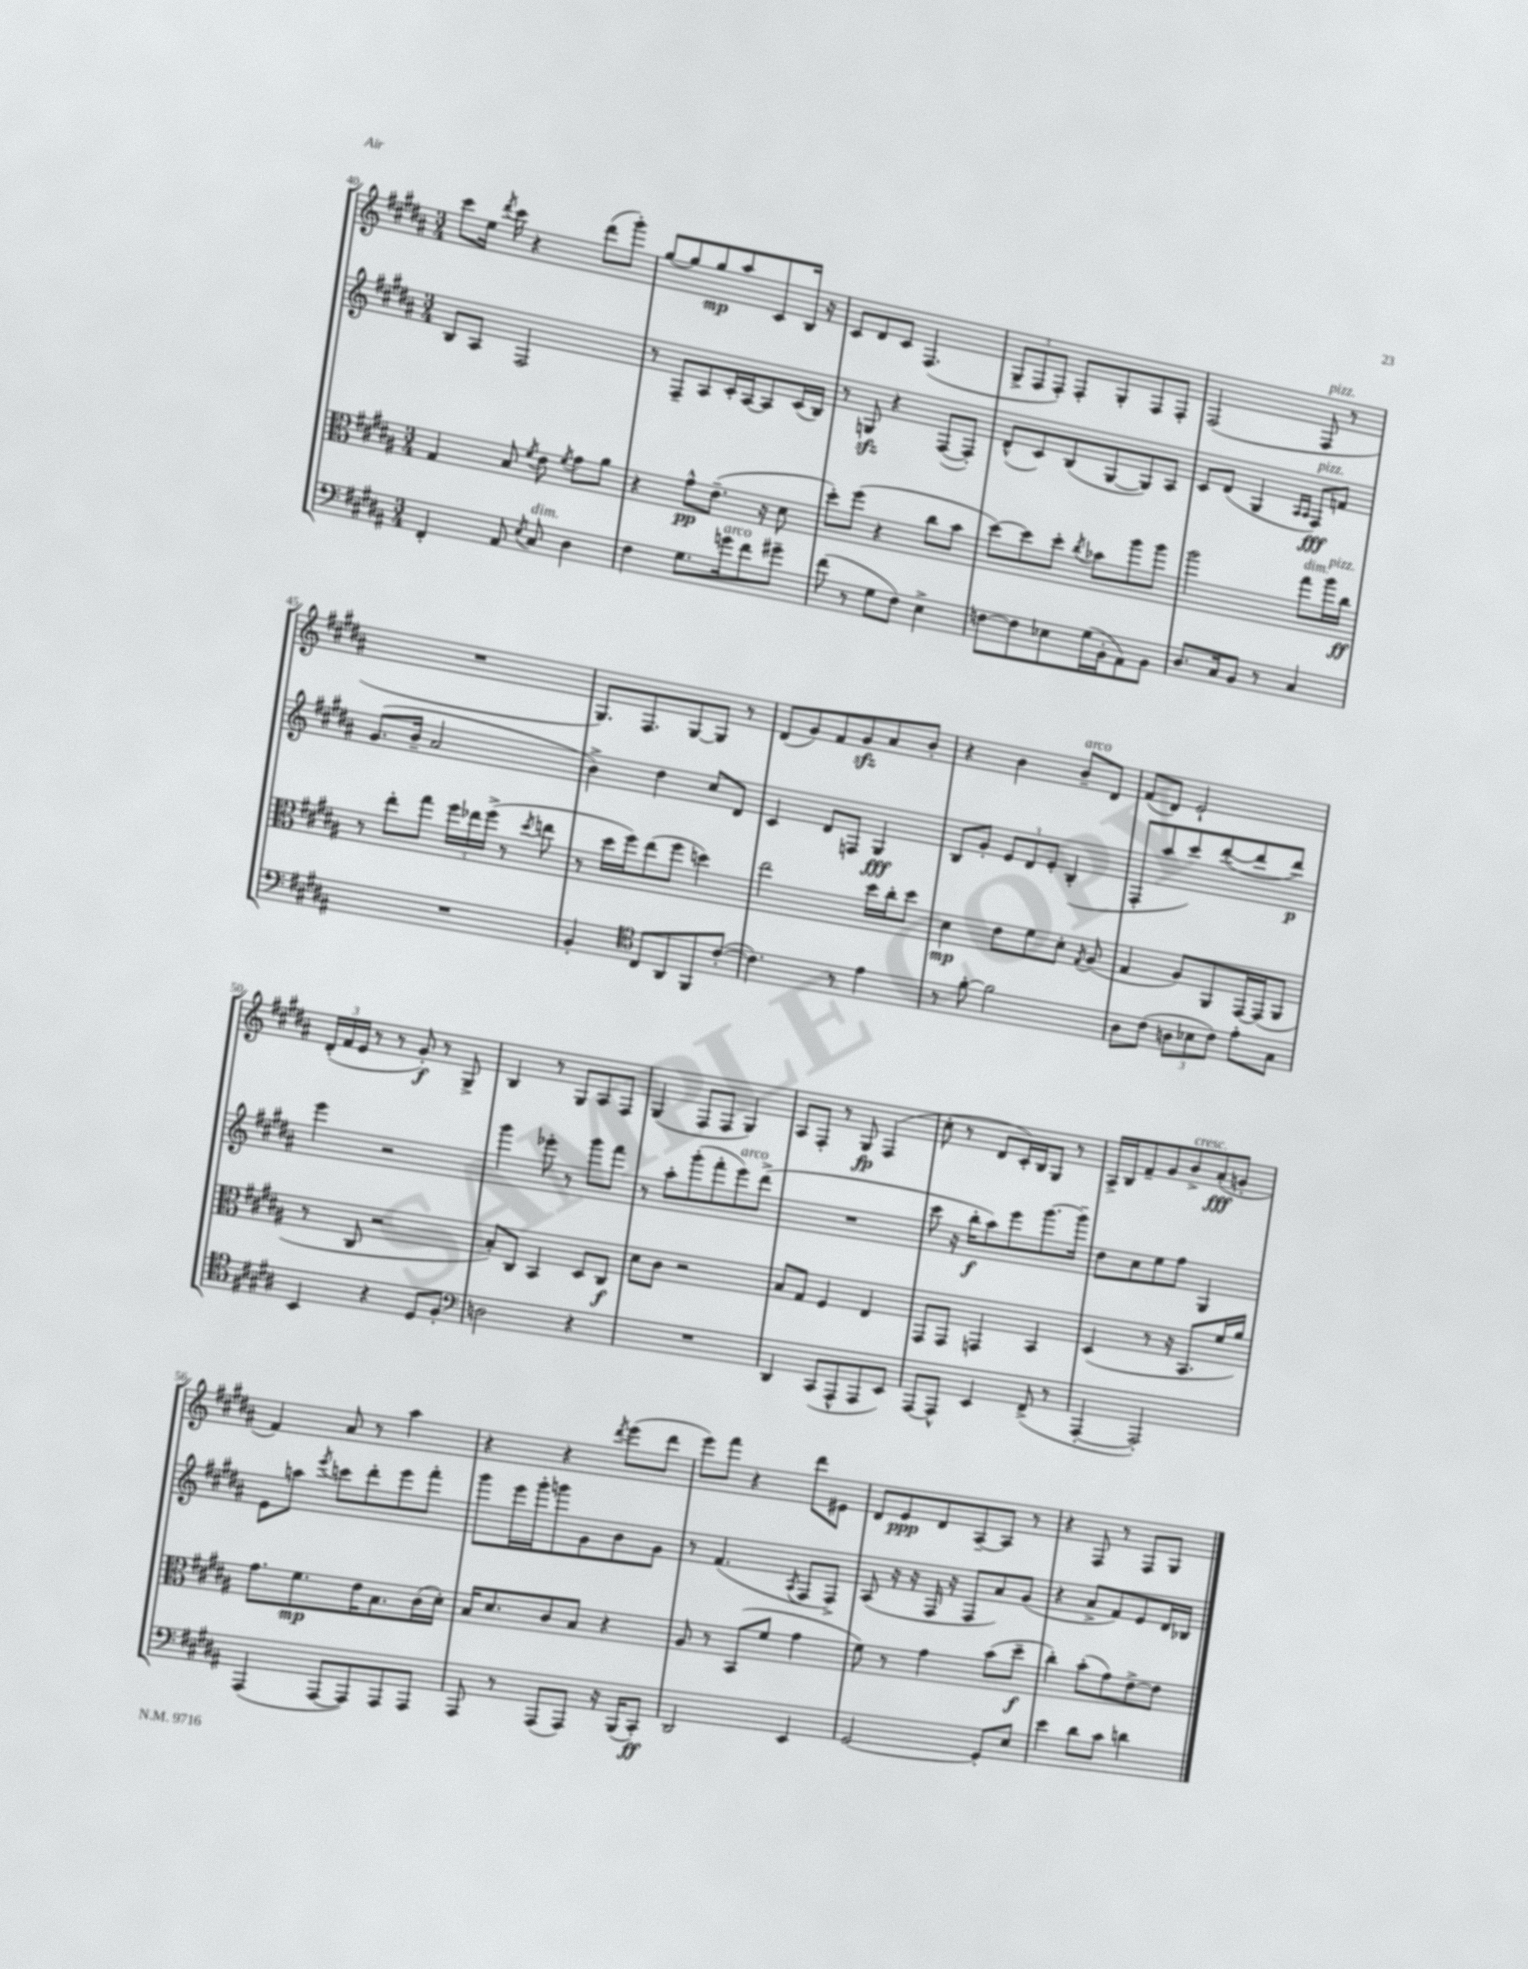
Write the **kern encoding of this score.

**kern	**kern	**kern	**kern
*staff4	*staff3	*staff2	*staff1
*clefF4	*clefC3	*clefG2	*clefG2
*k[f#c#g#d#a#]	*k[f#c#g#d#a#]	*k[f#c#g#d#a#]	*k[f#c#g#d#a#]
*M3/4	*M3/4	*M3/4	*M3/4
4FF#'	4G#	8B	8ccc#
.	.	8A#	16ee
.	.	.	8qddd#
.	.	.	16ccc#
8AA#	8B	2F#	4r
8qE	8qf#	.	.
8C#	8e	.	.
.	8qf#	.	.
4D#	8g#	.	(8ddd#
.	8a#	.	8ggg#')
=	=	=	=
4F#	4r	8r	[8gg#
.	.	8F#~	8gg#]
8.G#	8g#^^	8A#	8gg#
.	(8.e~	16c#'	8aa#
16g	.	[16A#	.
8f#	.	8A#]	8c#
.	16r	.	.
8g#~	8d#	(16c#	16B
.	.	16B)	16r
=	=	=	=
(8f#	8dd#')	8r	8c#
8r	(8ff#	8G	8d#
8G#	4r	4r	8c#
8F#)	.	.	(4.F#
4E^	8cc#	([8F#	.
.	8b	8F#'])	.
=	=	=	=
[8F	[8dd#)	(8d#^^	12G#^
.	.	.	12F#
8F]	8dd#]	8c#)	.
.	.	.	12F#')
8E-	8dd#'	(8B	8F#'
.	8qcc#	.	.
(16G#	8b-	[8G#	8G#'
16BB'	.	.	.
8AA#)	8aa#	8G#])	8F#
8BB	8aa#	8A#	8F#'
=	=	=	=
8.D#	2aa#	8c#	(2F#
.	.	(8d#	.
16C#	.	.	.
8BB	.	4G#	.
8r	.	.	.
.	.	16qqA#	.
.	.	16qqA#	.
4C#	8gg#	8F#)	8F#
.	16aa#	8f	8r
.	16cc#	.	.
=	=	=	=
2.r	8r	(8.g#	2.r
.	8ee'	.	.
.	.	16b~	.
.	8gg#	2a#	.
.	24ff#	.	.
.	24ee-	.	.
.	(24ff#^	.	.
.	8r	.	.
.	8qdd#	.	.
.	8ee	.	.
=	=	=	=
4BB'	8r	4b^)	8.G#)
.	16dd#	.	.
.	16ff#)	.	8.F#
*clefC4	*	*	*
8C#	(8ee	4dd#	.
8AA#	8ff#	.	[8G#
8FF#	4dd)	8cc#	8G#]
([8c#'	.	8d#	8r
=	=	=	=
4.c#])	2ee	4c#	(8d#
.	.	.	8g#)
.	.	8d#	8f#
8r	.	8F	8g#
4e	16dd#	4G#	8a#
.	16cc#'	.	.
.	8dd#	.	8b'
=	=	=	=
8r	4d#	8B	4r
[8f#'	.	8g#'	.
2f#]	8e	12e	4b
.	.	12d#	.
.	8f#	.	.
.	.	12e'	.
.	8d#'	(4B'	8b~
.	8qG#	.	.
.	(8A#	.	8d#
=	=	=	=
8A#	4G#	8F#'	(8f#
(8c#	.	8aa#	8d#)
12A	8A#)	8ccc#)	2e`
12B-	.	.	.
.	8AA#	([8ddd#'	.
12c#)	.	.	.
8e'	[16GG#	8ddd#]	.
.	(16GG#]	.	.
8G#	8AA#	8ddd#)	.
=	=	=	=
4BB	8r	4eee	(24d#'
.	.	.	24f#
.	.	.	24e
.	8C#	.	8r
4r	2r	2r	8r
.	.	.	8g#')
8D#	.	.	8r
8F#'	.	.	8G#^
=	=	=	=
*clefF4	*	*	*
2D	8B')	4ggg#	4B
.	8C#	.	.
.	4BB	8eee-'	8r
.	.	8r	8G#
4r	8D#	8ggg#	8A#
.	8C#	8fff#	8F#
=	=	=	=
2.r	8d#	8r	(4G#
.	8c#	8aa#'	.
.	2r	(8ggg#'	8F#
.	.	8fff#'	8F#
.	.	8eee)	4G#)
.	.	(8ddd#^	.
=	=	=	=
4DD#	8B	2.r	8A#
.	8G#	.	8F#'
(8CC#	4F#	.	8r
8AAA#^^	.	.	8G#
8AAA#	4E	.	(4F#
8EE)	.	.	.
=	=	=	=
[8AAA#	8GG#	8ccc#	8cc#'
8AAA#^^]	8GG#	16r	8r
.	.	16bb'	.
4EE	4GG	8aa#)	8d#
.	.	8eee	16c#')
.	.	.	16B
(8FF#^	4BB	[8.ggg#	8G#
8r	.	.	8r
.	.	16ggg#~]	.
=	=	=	=
[4AAA#'	(4D#	8dd#	16A#^
.	.	.	16B
.	.	8cc#	8f#~
2AAA#'])	8r	8ee	8g#
.	16r	8ff#	8b^
.	8.BB	.	.
.	.	4G#	(8a#'
.	16f#	.	8g'
.	16a#)	.	.
=	=	=	=
(4AAA#	8.g#	8e	4f#)
.	.	8aa	.
.	8.f#	.	.
.	.	8qeee	.
[8AAA#	.	8ccc	8a#
8AAA#])	16e	8ddd#'	8r
.	8.B	.	.
8AAA#	.	8eee	4aa#
8AAA#	(16c#	8fff#'	.
.	16d#')	.	.
=	=	=	=
8AAA#	16B	8ggg#	4r
.	8.d#	.	.
8r	.	16eee	.
.	.	16ggg#'	.
(8AAA#	8c#	8ggg	4r
8AAA#)	8B	8g#	.
.	.	.	8qddd#
16r	4r	8b	(8eee
(16BBB	.	.	.
8CC#')	.	8g#	8ddd#
=	=	=	=
2DD#	8A#	8r	8eee)
.	8r	(4.f#	8fff#
.	(8BB	.	4r
.	8f#	.	.
.	.	8qA#	.
4EE	4g#	8F#	8ddd#
.	.	8F#^)	8e#
=	=	=	=
[2GG#	8f#)	(8A#	8d#
.	8r	16r	8e
.	.	16r	.
.	4g#	16F#	8d#
.	.	16r	.
.	.	8F#	[8A#~
8GG#']	(8b	8a#)	8A#]
8E	8dd#~	(8g#	8r
=	=	=	=
4e	4cc#')	4r	4r
8d#	(8b'	8a#^	8F#
8c#	8g#)	8f#)	8r
4d	[8e^	8e	8F#
.	8e]	16d#	8G#
.	.	16B-	.
==	==	==	==
*-	*-	*-	*-
